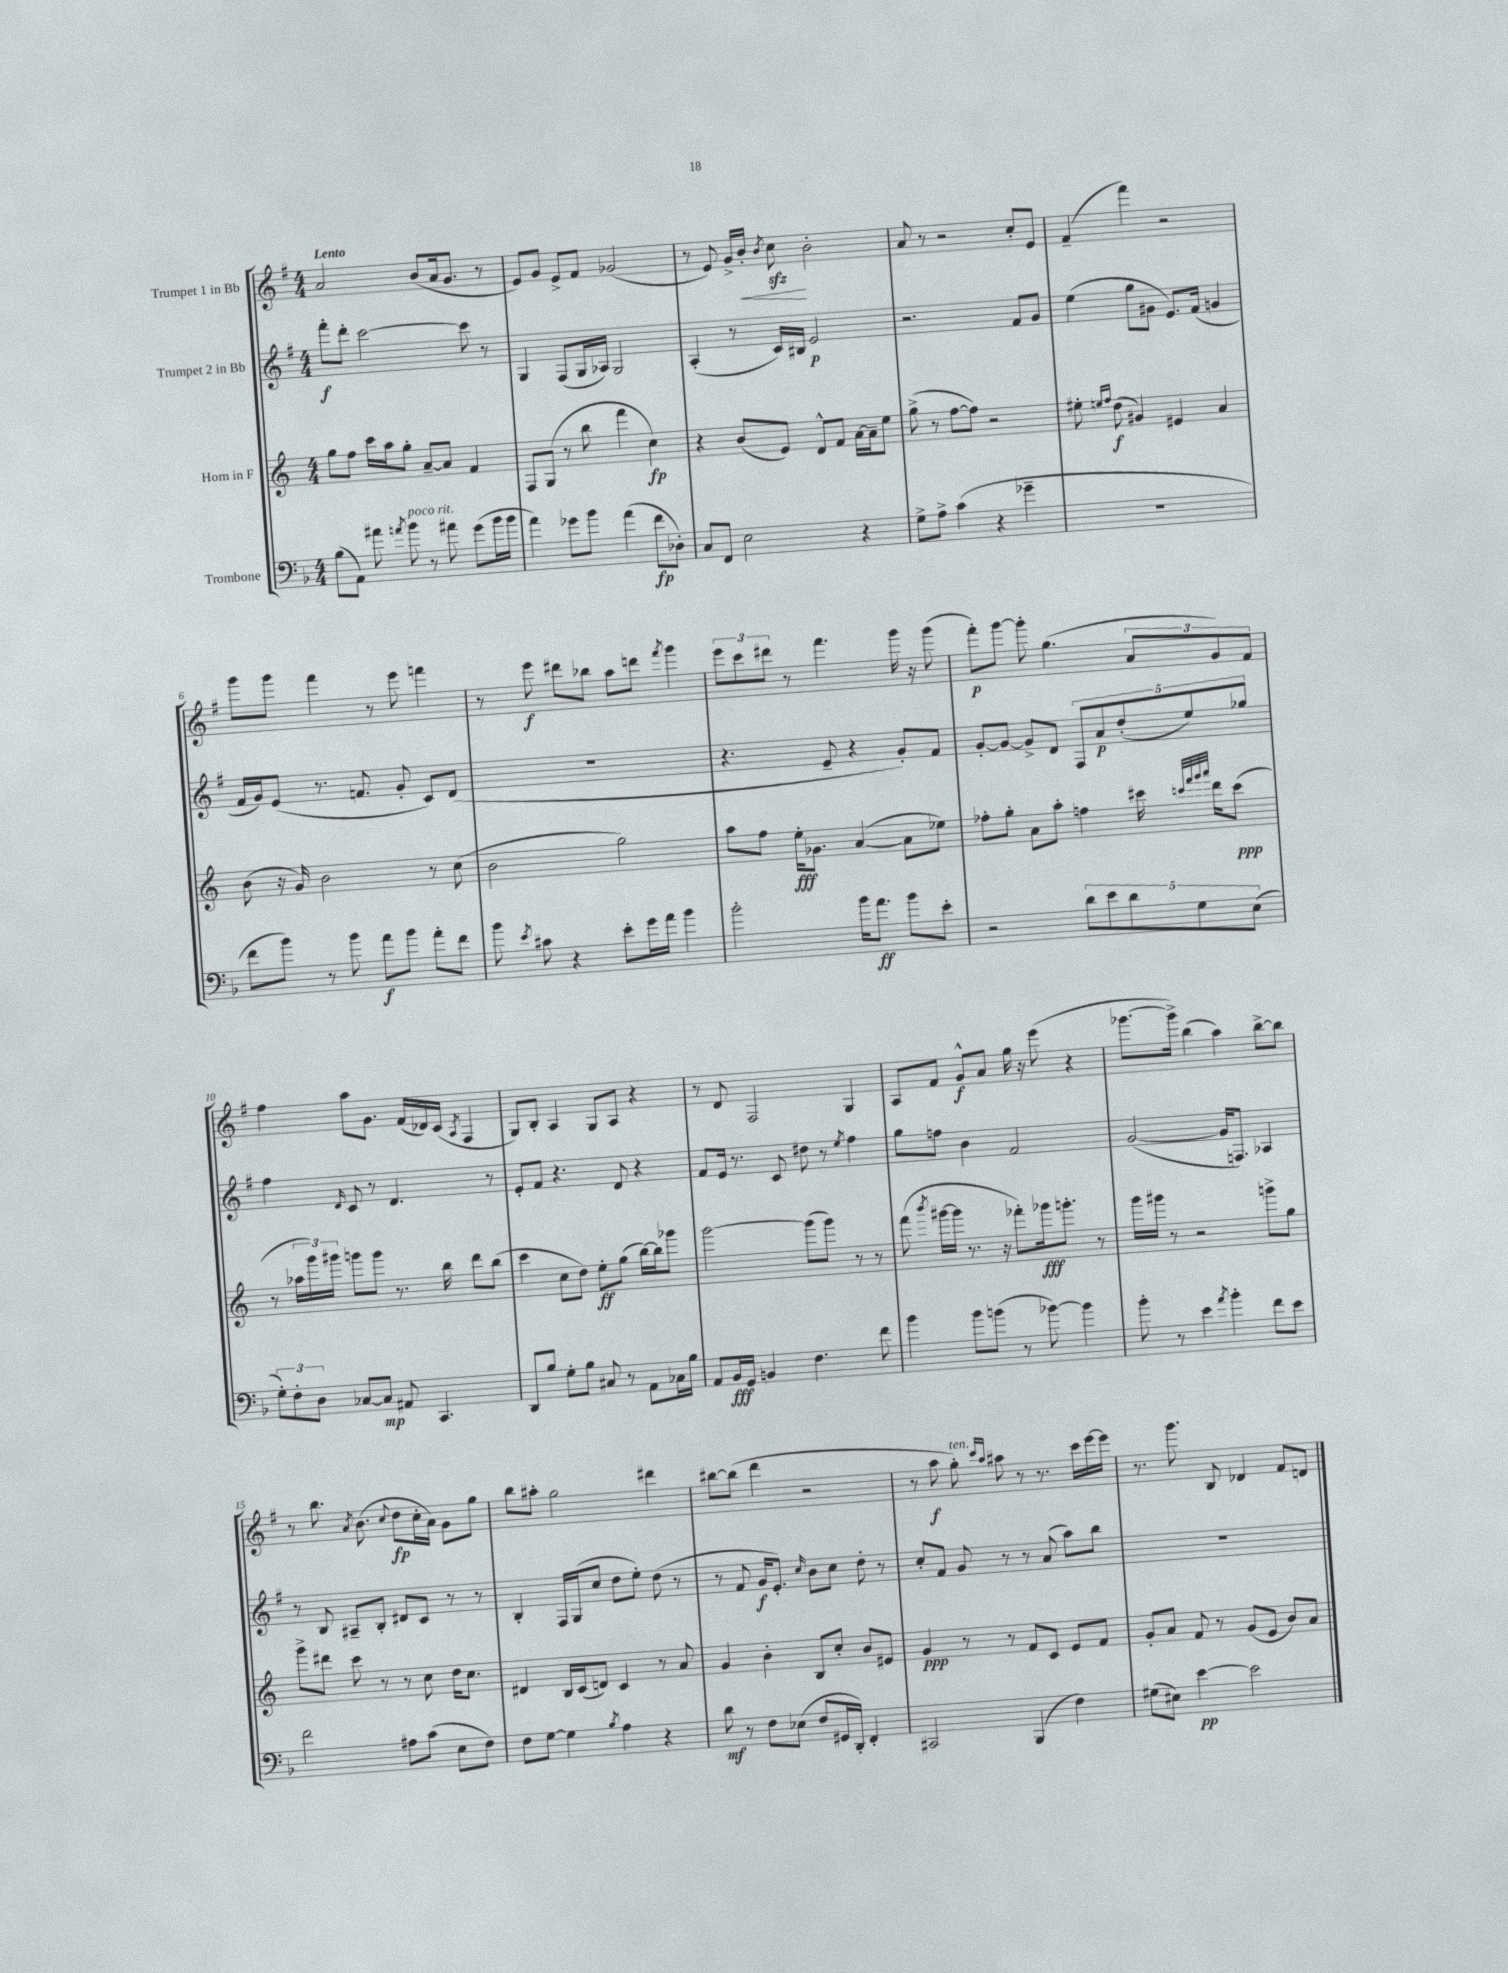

**kern	**kern	**kern	**kern
*staff4	*staff3	*staff2	*staff1
*clefF4	*clefG2	*clefG2	*clefG2
*k[b-]	*k[]	*k[f#]	*k[f#]
*M4/4	*M4/4	*M4/4	*M4/4
(8B-	8gg	8fff#'	2a
8AA)	8ff	8ddd'	.
8a#	16ccc	[2ccc	.
.	16aa	.	.
8qa	.	.	.
8b-	8gg'	.	.
8r	[8a~	.	(8b
8a#	8a]	.	16a
.	.	.	8.g
(8g	4f	8ccc]	.
16b-	.	8r	8r
16b-	.	.	.
=	=	=	=
4a)	8F	4G	8e)
.	(8G	.	8g
8g-	8r	(8F#	8e^
8b-	8bb	16G	8f#
.	.	16A-)	.
(4a	4fff	2G	(2g-
8f	4cc)	.	.
8D-')	.	.	.
=	=	=	=
8C	4r	(4A'	8r
8FF	.	.	8e)
2E	(8b	8r	16g^
.	.	.	16b'
.	.	.	8qb
.	8e)	16c)	8cc
.	.	16B#	.
.	8d^^	2e	2b'
.	8f	.	.
4r	[16a	.	.
.	16a~]	.	.
.	8ee	.	.
=	=	=	=
8G^	(8gg^	2.r	8a
8A^	8r	.	8r
(4c	[8ff	.	2r
.	8ff])	.	.
4r	2r	.	.
4g-~	.	8f#	8cc'
.	.	8g	8e
=	=	=	=
1r	8ee#'	(4ee	(4f#~
.	16qqee	.	.
.	16qqff	.	.
.	(8dd	.	.
.	4g#)	8gg	4fff#)
.	.	8g#	.
.	4e#	8.e)	2r
.	.	(16f#	.
.	4a	4g	.
=	=	=	=
8f	(8b	16f#	8ggg
.	.	16g)	.
8b-)	16r	(8e	8ggg
.	16g)	.	.
8r	2b	8.r	4fff#
8b-	.	.	.
.	.	8.f	.
8a	.	.	8r
8b-	.	8g'	8eee
8a'	8r	8c)	4fff
8f	(8cc	(8d	.
=	=	=	=
8b-	2b	1r	8r
8qe	.	.	.
8c#	.	.	8eee
4r	.	.	8ddd#
.	.	.	8bb-
8e'	2gg)	.	8aa
16g	.	.	8ddd
16a	.	.	.
.	.	.	8qfff#
4b-	.	.	4ggg
=	=	=	=
2b-'	8aa	4.r	12eee
.	.	.	12ccc
.	8ff	.	.
.	.	.	12ddd#
.	16ee'	.	8r
.	8.g-	.	.
.	.	8e~	4.fff#
16b-	([4a	4r	.
8.a	.	.	.
8b-	8a]	8g')	16ggg
.	.	.	16r
8e'	8ee-)	8f#	(8ggg
=	=	=	=
2r	8ff-'	[8g'	8fff#')
.	8gg'	8g_	[8ggg
.	8a	8g^]	8ggg']
.	8aa'	8d	(4.gg
10d	4ff	10F#	.
10e	.	10a	.
10d	.	(10dd'	.
.	16ccc#	.	12a
10G	.	10ee)	.
.	32qqccc	.	.
.	32qqfff	.	.
.	32qqggg	.	.
.	32qqaaa	.	.
.	16ddd	.	.
.	.	.	12g)
.	(8ccc	.	.
(10E	.	10gg-	.
.	.	.	12f#
=	=	=	=
12G')	8r	4ff#	4ff#
12F'	.	.	.
.	24aa-	.	.
12D	24ggg)	.	.
.	24ggg#	.	.
.	.	16qqd	.
[8C-	8ggg	8c	8aa
8C-]	8ggg	8r	8.g
8AA#	8.r	4.d	.
.	.	.	(16f#
4.CC	.	.	16d-)
.	16bb	.	(16c
.	.	.	8qA
.	8ddd	.	4F#
.	(8bb	8r	.
=	=	=	=
8DD	4ccc	8e'	8G)
8B-	.	8f#	8B'
8G'	8cc	4.r	4A
8B-	8dd)	.	.
8C#	8ee'	.	8G
8r	(8gg	8d	8A
8AA	[16bb)	4r	4r
.	16bb]	.	.
16C-	8ggg-	.	.
16B-	.	.	.
=	=	=	=
8AA	[2ggg	8f#	8r
16BB-	.	16e	8d
16GG	.	8.r	.
4BB	.	.	2F#
.	.	8c	.
4.F	(8ggg]	8dd#	.
.	8ggg)	8r	.
.	.	8qee	.
.	8r	4ff#	4G
8f	8r	.	.
=	=	=	=
4b-	(8fff	8gg	8A
.	8qbbb	.	.
.	[16ggg#	8ff	8f#
.	16ggg#]	.	.
8b-	8.r	4b	8g^^
(8b	.	.	8a
.	16r	.	.
8r	8fff-')	2f#	16gg
.	.	.	16r
[8b-)	16ggg-	.	(8eee
.	8.ggg'	.	.
4b-]	.	.	4r
.	8r	.	.
=	=	=	=
8b-'	16ggg	([2g	[8.ggg-
.	16ggg#	.	.
8r	8r	.	.
.	.	.	16ggg-^])
4e	2r	.	(4bb
8qa	.	.	.
4b-'	.	16g]	4aa)
.	.	8.F)	.
8f	8ggg^	4A-	[8bb^
8e	8gg	.	8bb]
=	=	=	=
2f	8ggg^	8r	8r
.	8ddd#	8B	8.bb
.	8ccc	8A#~	.
.	.	.	8qa
.	.	.	(8.b
.	8r	8B'	.
.	.	.	8qqcc
8A#	8r	8d#	8dd
(8c	8cc	8c	16cc'
.	.	.	16a)
8E	16dd	8r	8g
.	8.cc	.	.
8F)	.	8r	8gg
=	=	=	=
8F	4d#	4B'	8bb
[8G	.	.	8aa#'
4G]	16B	16F#	2gg
.	(16c	(16G	.
.	8d)	8cc	.
8qB-	.	.	.
4A	4c	8dd	.
.	.	8ee')	.
4r	8r	(8dd	4ddd#
.	8a	8r	.
=	=	=	=
8d	4g	8r	[8bb#
8r	.	8f#	(8bb#]
8F	4b'	16g	4ddd
.	.	8.e')	.
(8E-	.	.	.
.	.	16qqcc	.
8F	8B	8b	2r
16GG#	8cc'	8cc	.
16DD')	.	.	.
4FF'	8b	8dd'	.
.	8e#	8r	.
=	=	=	=
2CC#	4g	8cc'	8r
.	.	8f#	8aa
.	8r	8g	8gg')
.	.	.	16qqccc
.	.	.	16qqaa
.	8r	8r	8aa#
(4BBB-	8f	8r	8r
.	8c	(8a	8.r
4F)	8e	8aa)	.
.	.	.	16ccc
.	8f	8bb	[16eee
.	.	.	16eee]
=	=	=	=
(8G#	8g'	1r	8.r
8E#)	8a	.	.
.	.	.	8.ggg
[4e	8f	.	.
.	8r	.	8B
2e]	(8g	.	4d-
.	8e	.	.
.	8b)	.	8f#
.	8a	.	8d
==	==	==	==
*-	*-	*-	*-
